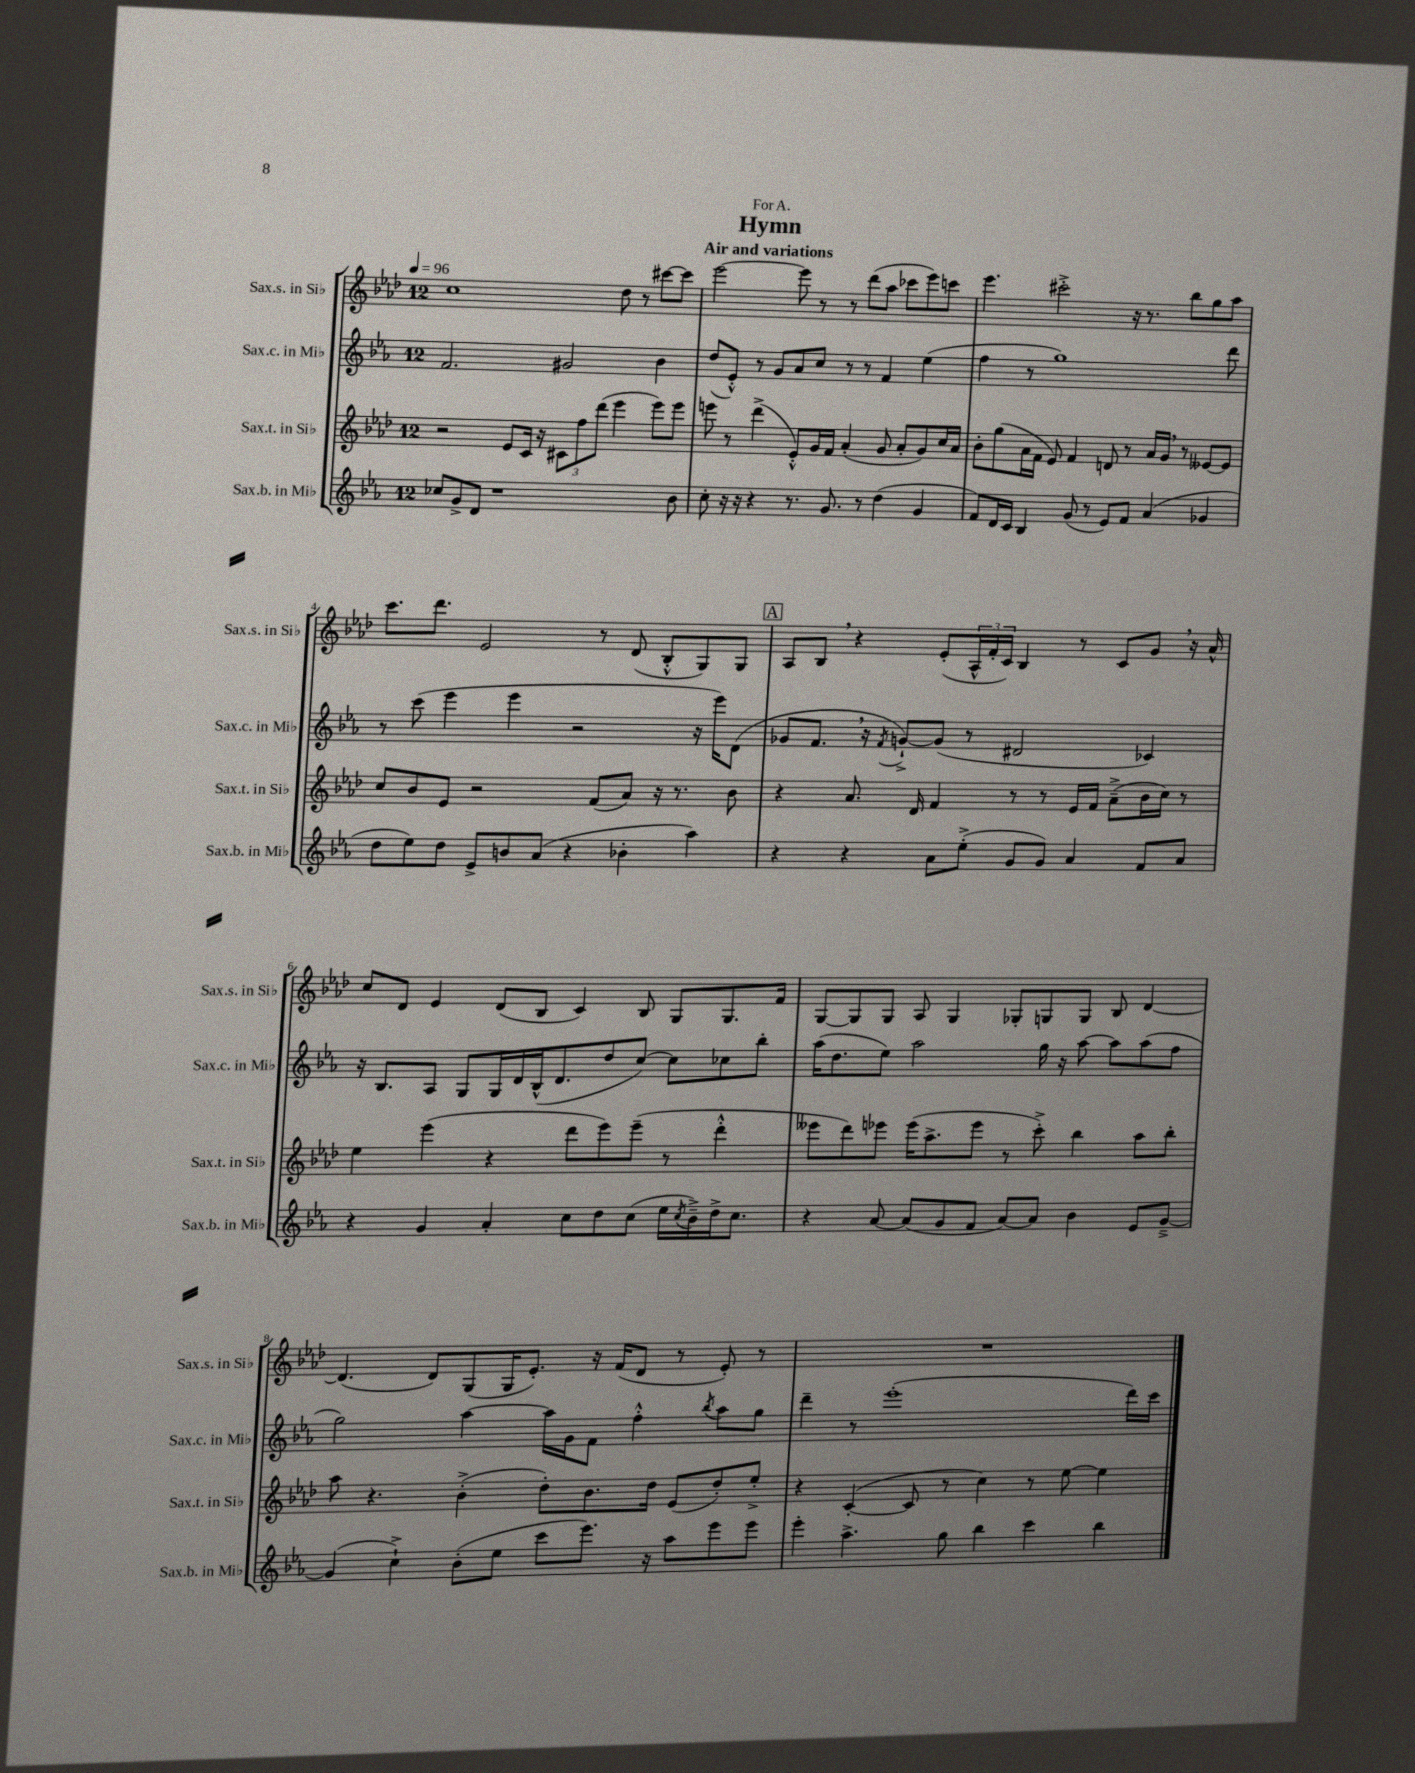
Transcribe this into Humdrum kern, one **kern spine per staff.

**kern	**kern	**kern	**kern
*part4	*part3	*part2	*part1
*staff4	*staff3	*staff2	*staff1
*I"Sax.b. in Mi♭	*I"Sax.t. in Si♭	*I"Sax.c. in Mi♭	*I"Sax.s. in Si♭
*I'Sax.b. in Mi♭	*I'Sax.t. in Si♭	*I'Sax.c. in Mi♭	*I'Sax.s. in Si♭
*clefG2	*clefG2	*clefG2	*clefG2
*k[b-e-a-]	*k[b-e-a-d-]	*k[b-e-a-]	*k[b-e-a-d-]
*M12/8	*M12/8	*M12/8	*M12/8
*MM96	*MM96	*MM96	*MM96
=1	=1	=1	=1
8cc-X/L	2r	2.f/	1cc
8g^/	.	.	.
8d/J	.	.	.
1r	.	.	.
.	8e-/L	.	.
.	16c/Jk	.	.
.	16r	.	.
.	12c#X\L	2g#X/	.
.	12ff\	.	.
.	(12ddd-\J	.	.
.	4eee-\	.	8dd-\
.	.	.	8r
.	8eee-\L)	4b-\	[8ccc#X\L
8b-\	8eee-\J	.	8ccc#\J]
=2	=2	=2	=2
8cc'\	8eeen\	(8dd/L	[2eee-\
16r	8r	8e-'^^/J)	.
16r	.	.	.
4r	(4ddd-^\	8r	.
.	.	8g/L	.
8.r	8e-'^^/L)	8a-/	8eee-\]
.	16g/L	8cc/J	8r
8.g/	16f/JJ	.	.
.	(4a-'/	8r	8r
8r	.	8r	(8ddd-\L
(4dd\	8g/	4f/	8aa-\J
.	8a-'/L	.	8ccc-X\L
4g/	8g/)	(4ee-\	8eee-\)
.	16cc/L	.	8cccn\J
.	16a-/JJ	.	.
=3	=3	=3	=3
8f/L)	8b-'\L	4ff\	4.eee-\
16d/L	(8gg\	.	.
16c/JJ	.	.	.
4B-/	16a-\L	8r	.
.	16f\JJ	.	.
.	8e-/)	1gg)	2ccc#X'^\
(8g/	4f/	.	.
8r	.	.	.
8e-/L)	8dn/	.	.
8f/J	8r	.	16r
.	.	.	8.r
(4a-/	16a-/LL	.	.
.	16g,/JJ	.	.
.	8r	.	8bb-\L
4g-X/	[8e--X/L	.	8gg\
.	8e--/J]	8ddd\	8aa-\J
!!LO:LB:g=z
=4	=4	=4	=4
8dd\L	8cc/L	8r	8.ccc\L
8ee-\)	8b-/	(8ccc\	.
.	.	.	8.ddd-\J
8dd\J	8e-/J	4eee-\	.
8e-^/L	2r	.	2e-/
8bn/	.	4eee-\	.
(8a-/J	.	.	.
4r	.	2r	.
.	(8f/L	.	8r
4b-X'\	8a-/J)	.	(8d-/
.	16r	.	8B-'^^/L
.	8.r	.	.
4aa-\)	.	16r	8G/)
.	.	16eee-\KL)	.
.	8b-\	(8d\J	8G/J
!!LO:REH:place=s1:t=A
=5	=5	=5	=5
4r	4r	8g-X/L	8A-/L
.	.	8.f,/J	8B-,/J
4r	8.a-/	.	4r
.	.	16r	.
.	.	8qf/	.
.	.	[8gn`^/L)	.
.	16d-/	.	.
8a-\L	4f/	(8g/J]	(8e-'/L
(8ee-'^\J	.	8r	24A-^^/L
.	.	.	24f'/
.	.	.	24c/JJ)
8g/L	8r	2d#X/	4B-/
8g/J)	8r	.	.
4a-/	16e-/LL	.	8r
.	16f/JJ	.	.
.	(8a-~^\L	.	8c/L
8f/L	16b-\L	4c-X/)	8g,/J
.	16cc\JJ)	.	.
8a-/J	8r	.	16r
.	.	.	16a-^^/
!!LO:LB:g=z
=6	=6	=6	=6
4r	4ee-\	16r	8cc/L
.	.	8.B-/L	.
.	.	.	8d-/J
4g/	(4eee-\	8A-/J	4e-/
.	.	8G/L	.
4a-'/	4r	16G/L	(8d-/L
.	.	16d/	.
.	.	(16B-^^/J	8B-/J
.	.	8.d/	.
8cc\L	8ddd-\L	.	4c/)
8dd\	8eee-\)	8dd/	.
(8cc\J	(8eee-~\J	[8cc/J)	8B-/
16ee-\LL	8r	8cc\L]	8G/L
8qcc/	.	.	.
16b-~^\)	.	.	.
16dd^\J	4ddd-'^^\	8cc-X\	8.G/
8.cc\J	.	.	.
.	.	8bb-'\J	.
.	.	.	16f/Jk
=7	=7	=7	=7
4r	8eee--X\L	(16aa-\KL	[8G/L
.	.	8.dd\	.
.	8ddd-\)	.	8G/]
[8a-/	8eee-X\J	8ee-\J)	8G/J
(8a-/L]	(16eee-\KL	2aa-\	8A-/
.	8.aa-^\	.	.
8g/	.	.	4G/
8f/J	8eee-\J	.	.
[8a-/L)	8r	.	8G-X'/L
8a-/J]	8ccc'^\)	16gg\	8Gn/
.	.	16r	.
4b-\	4bb-\	[8aa-\	8G/J
.	.	8aa-\L]	8B-/
8e-/L	8aa-\L	(8aa-\	[4d-/
[8g~^/J	8bb-'\J	8ff\J	.
!!LO:LB:g=z
=8	=8	=8	=8
(4g/]	8aa-\	2gg\)	(4.d-/]
.	4.r	.	.
4cc`^\)	.	.	.
.	.	.	8d-/L)
(8b-'\L	(4b-'^\	[4aa-\	(8G/
8ee-\J	.	.	16G/K
.	.	.	8.e-'/J)
8ccc\L	8dd-'\L)	16aa-\LL]	.
.	.	16g\J	.
8.eee-\J)	8.b-\	8f\J	16r
.	.	.	(16f/KL
.	.	4ff'^^\	8d-/J
16r	16dd-\Jk	.	.
8aa-\L	(8e-/L	.	8r
.	.	8qbb-/	.
8eee-\	8dd-'/)	8aa-\L	8e-'/)
8eee-\J	8ee-'^/J	8gg\J	8r
=9	=9	=9	=9
4eee-'\	4r	4ddd~\	1.r
4.aa-^\	([4c'/	8r	.
.	.	(1eee-'	.
.	8c/]	.	.
8gg\	8r	.	.
4bb-\	4cc\)	.	.
4ccc\	8r	.	.
.	[8ee-\	.	.
4bb-\	4ee-\]	.	.
.	.	16ddd\LL)	.
.	.	16ccc\JJ	.
==	==	==	==
*-	*-	*-	*-
